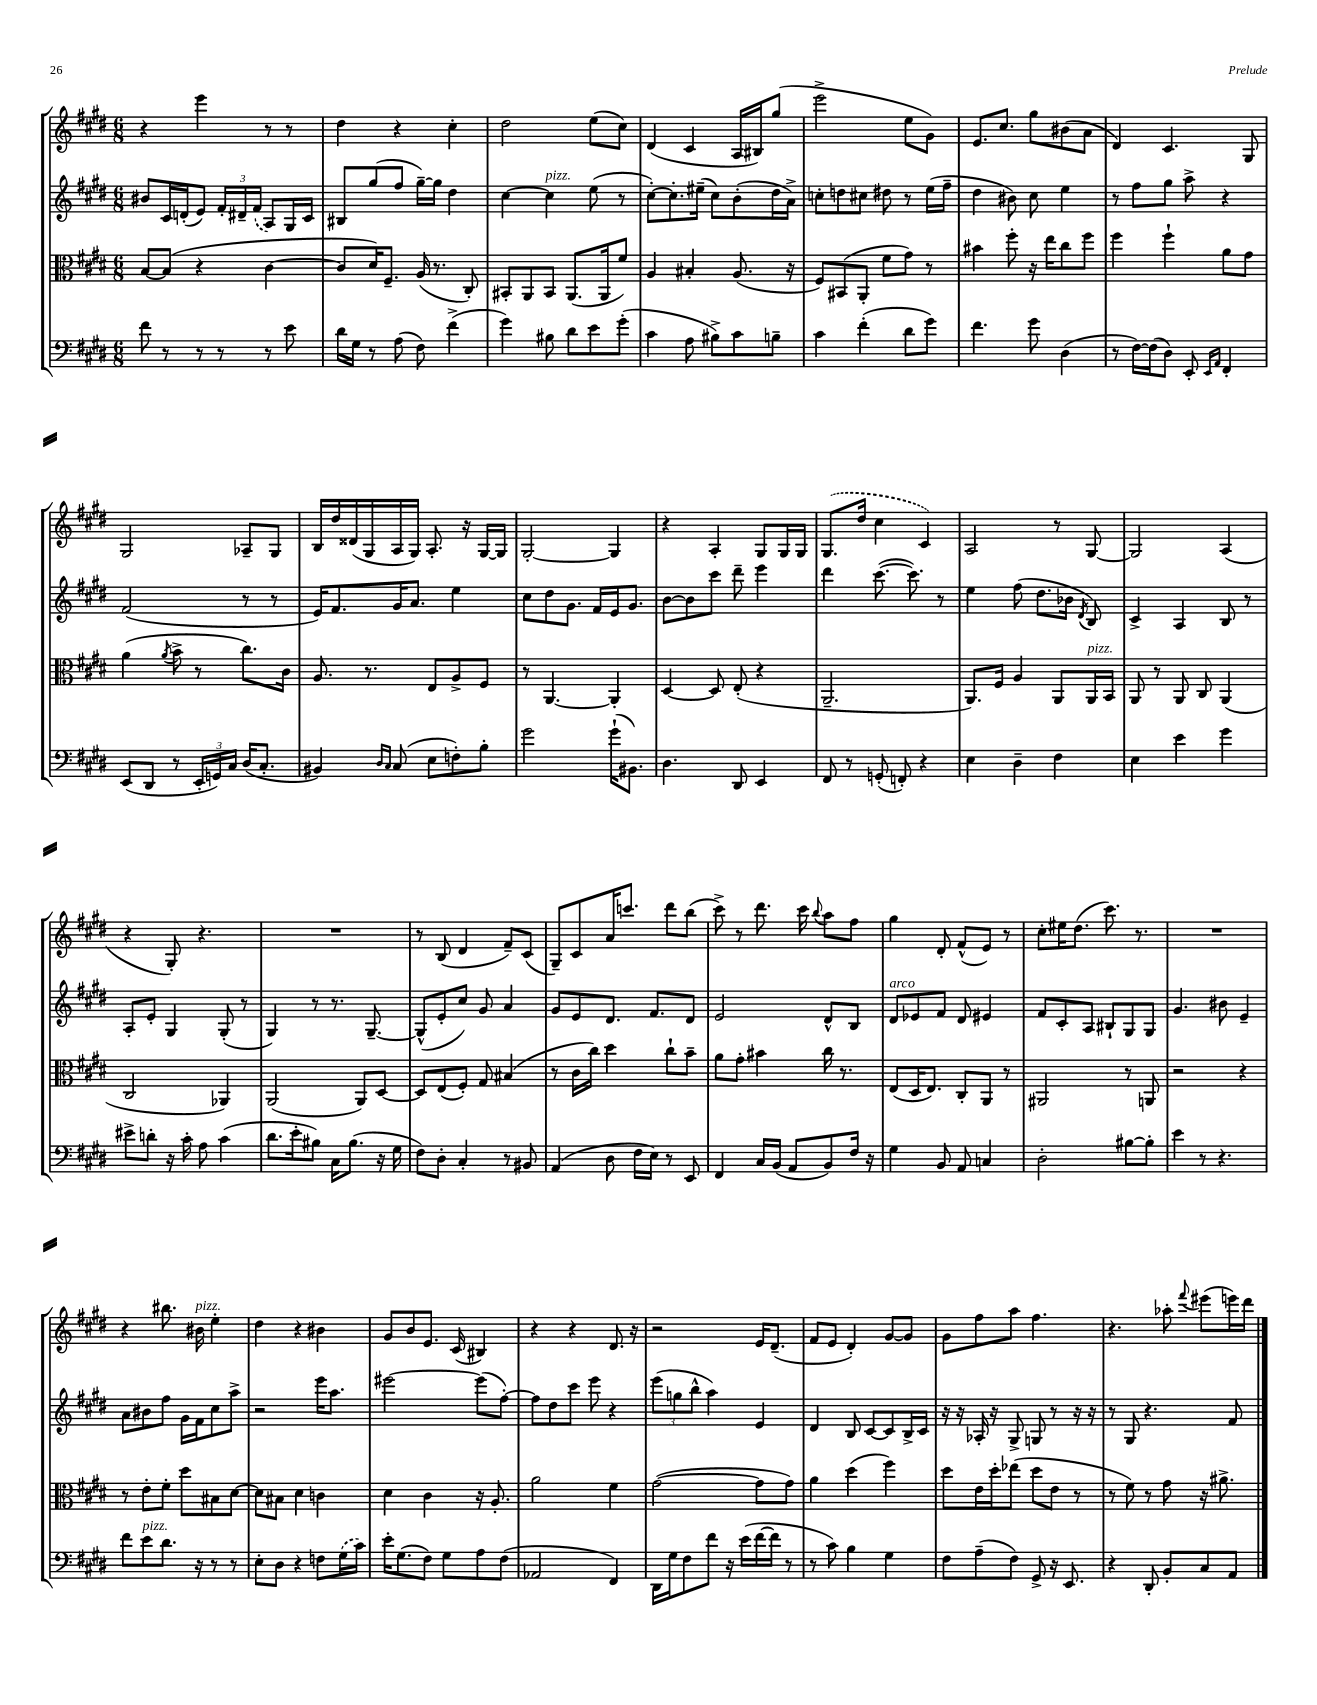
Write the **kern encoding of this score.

**kern	**kern	**kern	**kern
*staff4	*staff3	*staff2	*staff1
*clefF4	*clefC3	*clefG2	*clefG2
*k[f#c#g#d#]	*k[f#c#g#d#]	*k[f#c#g#d#]	*k[f#c#g#d#]
*M6/8	*M6/8	*M6/8	*M6/8
8f#	[8B	8b#	4r
8r	(8B]	16c#	.
.	.	(16d'	.
8r	4r	8e)	4eee
8r	.	24f#'	.
.	.	24d#~	.
.	.	(24f#	.
8r	[4c#	8A)	8r
8e	.	16G#	8r
.	.	16c#	.
=	=	=	=
16d#	8c#]	8B#	4dd#
16G#	.	.	.
8r	16d#)	(8gg#	.
.	8.F#~	.	.
(8A	.	8ff#	4r
8F#)	(16A	[16gg#~)	.
.	8.r	16gg#]	.
(4f#^	.	4dd#	4cc#'
.	8C#')	.	.
=	=	=	=
4g#)	8BB#'	[4cc#	2dd#
.	8AA	.	.
8B#	8BB#	4cc#]	.
8d#	(8.AA	.	.
8e	.	(8ee	(8ee
.	16AA	.	.
(8g#'	8f#)	8r	8cc#)
=	=	=	=
4c#	4A	[8cc#')	(4d#
.	.	8.cc#']	.
8A	4B#'	.	4c#
.	.	(16ee#~	.
8B#^)	.	8cc#)	.
8c#	(8.A	(8b'	16A
.	.	.	16B#)
8B~	.	16dd#	(8gg#
.	16r	16a^)	.
=	=	=	=
4c#	8F#)	8cc'	2eee^
.	(8BB#	8dd	.
(4f#'	8AA'	8cc#	.
.	8f#	8dd#	.
8d#	8g#)	8r	8ee
8g#)	8r	(16ee	8g#)
.	.	16ff#~	.
=	=	=	=
4.f#	4b#	4dd#	8.e
.	.	.	8.cc#
.	8ff#'	8b#)	.
8g#	16r	8cc#	8gg#
.	16ee	.	.
(4D#	8cc#	4ee	(8b#
.	8ff#	.	8a
=	=	=	=
8r	4ff#	8r	4d#)
[16F#)	.	8ff#	.
(16F#]	.	.	.
8D#)	4ff#`	8gg#	4.c#
8EE'	.	8aa^	.
16qqEE	.	.	.
16qqAA	.	.	.
4FF#'	8a	4r	.
.	8g#	.	8G#
=	=	=	=
(8EE	(4a	(2f#	2G#
8DD#	.	.	.
.	8qa	.	.
8r	8b^	.	.
24EE'	8r	.	.
24GG)	.	.	.
24C#	.	.	.
(16D#	8.cc#)	8r	8A-~
8.C#'	.	.	.
.	.	8r	8G#
.	16c#	.	.
=	=	=	=
4BB#)	8.A	16e)	16B
.	.	8.f#	16dd#
.	.	.	(16d##
.	8.r	.	16G#
16qqD#	.	.	.
16qqC#	.	.	.
(8C#	.	16g#	16A
.	.	8.a	16G#)
8E	8E	.	8.A'
8F')	8A^	4ee	.
.	.	.	16r
8B'	8F#	.	[16G#
.	.	.	16G#]
=	=	=	=
2g#	8r	8cc#	[2G#'
.	[4.AA	8dd#	.
.	.	8.g#	.
.	.	16f#	.
(16g#`	4AA']	16e	4G#]
8.BB#)	.	8.g#	.
=	=	=	=
4.D#	[4D#	[8b	4r
.	.	8b]	.
.	8D#]	8ccc#	4A'
8DD#	(8E'	8ddd#~	.
4EE	4r	4eee	8G#
.	.	.	16G#
.	.	.	16G#
=	=	=	=
8FF#	2.AA~	4ddd#	(8.G#
8r	.	.	.
.	.	.	16dd#
(8GG'	.	([8.ccc#	4cc#
8FF')	.	.	.
.	.	8.ccc#])	.
4r	.	.	4c#)
.	.	8r	.
=	=	=	=
4E	8.AA)	4ee	2A
.	16F#	.	.
4D#~	4A	(8ff#	.
.	.	8.dd#	.
4F#	8AA	.	8r
.	.	16b-	.
.	.	8qd#	.
.	16AA	8B)	[8G#
.	16BB	.	.
=	=	=	=
4E	8AA	4c#^	2G#]
.	8r	.	.
4e	8AA	4A	.
.	8C#	.	.
4g#	(4AA	8B	(4A
.	.	8r	.
=	=	=	=
8e#^	2C#	8A'	4r
8d'	.	8e'	.
16r	.	4G#	8G#')
16c#'	.	.	.
8A	.	.	4.r
(4c#	4AA-)	(8G#'	.
.	.	8r	.
=	=	=	=
8.d#	(2AA	4G#)	2.r
16e'	.	.	.
8B#)	.	8r	.
16C#	.	8.r	.
(8.B#	.	.	.
.	8AA)	.	.
.	.	[8.G#~	.
16r	[8D#	.	.
16G#	.	.	.
=	=	=	=
8F#)	8D#]	(8G#^^]	8r
8D#'	(8E	8e'	(8B
4C#'	8F#')	8cc#)	4d#
.	8G#	8g#	.
8r	(4B#	4a	8f#~)
8BB#	.	.	(8c#
=	=	=	=
(4AA	8r	8g#	8G#~)
.	16c#	8e	8c#
.	16cc#)	.	.
8D#	4dd#	8.d#	16a
.	.	.	8.ccc
16F#	.	.	.
16E)	.	8.f#	.
8r	8cc#`	.	8ddd#
8EE	8b~	8d#	(8bb
=	=	=	=
4FF#	8a	2e	8ccc#^)
.	8g#'	.	8r
16C#	4b#	.	8.ddd#
(16BB	.	.	.
8AA	.	.	.
.	.	.	16ccc#
.	.	.	8qqbb
8BB)	16cc#	8d#^^	8aa
.	8.r	.	.
16F#	.	8B	8ff#
16r	.	.	.
=	=	=	=
4G#	(8E	8d#	4gg#
.	16D#	8e-	.
.	8.E)	.	.
8BB	.	8f#	8d#'
8AA	8C#'	8d#	(8f#^^
4C	8AA	4e#	8e)
.	8r	.	8r
=	=	=	=
2D#'	2AA#	8f#	8cc#'
.	.	8c#'	16ee#
.	.	.	(8.dd#
.	.	8A	.
.	.	8B#`	8.ccc#)
[8B#	8r	8G#	.
.	.	.	8.r
8B#']	8AA	8G#	.
=	=	=	=
4e	2r	4.g#	2.r
8r	.	.	.
4.r	.	8b#	.
.	4r	4e~	.
=	=	=	=
8f#	8r	8a	4r
8e	8e'	8b#	.
8.d#	8f#'	8ff#	8.bb#
.	8dd#	16g#	.
16r	.	16f#	16b#
8r	8B#	8cc#	4ee'
8r	[8d#	8aa^	.
=	=	=	=
8E'	8d#]	2r	4dd#
8D#	8B#	.	.
4r	4d#	.	4r
8F	4c	16eee	4b#
.	.	8.aa	.
(16G#	.	.	.
16c#)	.	.	.
=	=	=	=
16e'	4d#	[2eee#	8g#
(8.G#	.	.	.
.	.	.	8b
8F#)	4c#	.	8.e
8G#	.	.	.
.	.	.	(16c#
8A	16r	(8eee#]	4B#)
.	8.A'	.	.
(8F#	.	[8ff#')	.
=	=	=	=
2AA-	2a	8ff#]	4r
.	.	8dd#	.
.	.	8ccc#	4r
.	.	8eee	.
4FF#)	4f#	4r	8.d#
.	.	.	16r
=	=	=	=
16DD#	([2g#	(12eee	2r
16G#	.	.	.
.	.	12gg	.
8F#	.	.	.
.	.	12bb^^	.
8f#	.	4aa)	.
16r	.	.	.
(16e	.	.	.
[16f#	8g#]	4e	16e
16f#]	.	.	(8.d#~
8r	8g#)	.	.
=	=	=	=
8r	4a	4d#	8f#
8c#)	.	.	8e
4B	(4dd#	8B	4d#')
.	.	[8c#	.
4G#	4ff#)	8c#]	[8g#
.	.	16B^	8g#]
.	.	16c#	.
=	=	=	=
8F#	8dd#	16r	8g#
.	.	16r	.
(8A~	16e	16A-'	8ff#
.	16dd#'	16r	.
8F#)	(8ee-	8G#^	8aa
8GG#^	8dd#	8G	4.ff#
16r	8e	8r	.
8.EE	.	.	.
.	8r	16r	.
.	.	16r	.
=	=	=	=
4r	8r	8r	4.r
.	8f#)	8G#	.
8DD#'	8r	4.r	.
8BB'	8g#	.	8aa-'
.	.	.	8qqfff#
8C#	16r	.	(8eee#
.	8.a#^	.	.
8AA	.	8f#	16eee)
.	.	.	16ddd#
==	==	==	==
*-	*-	*-	*-
